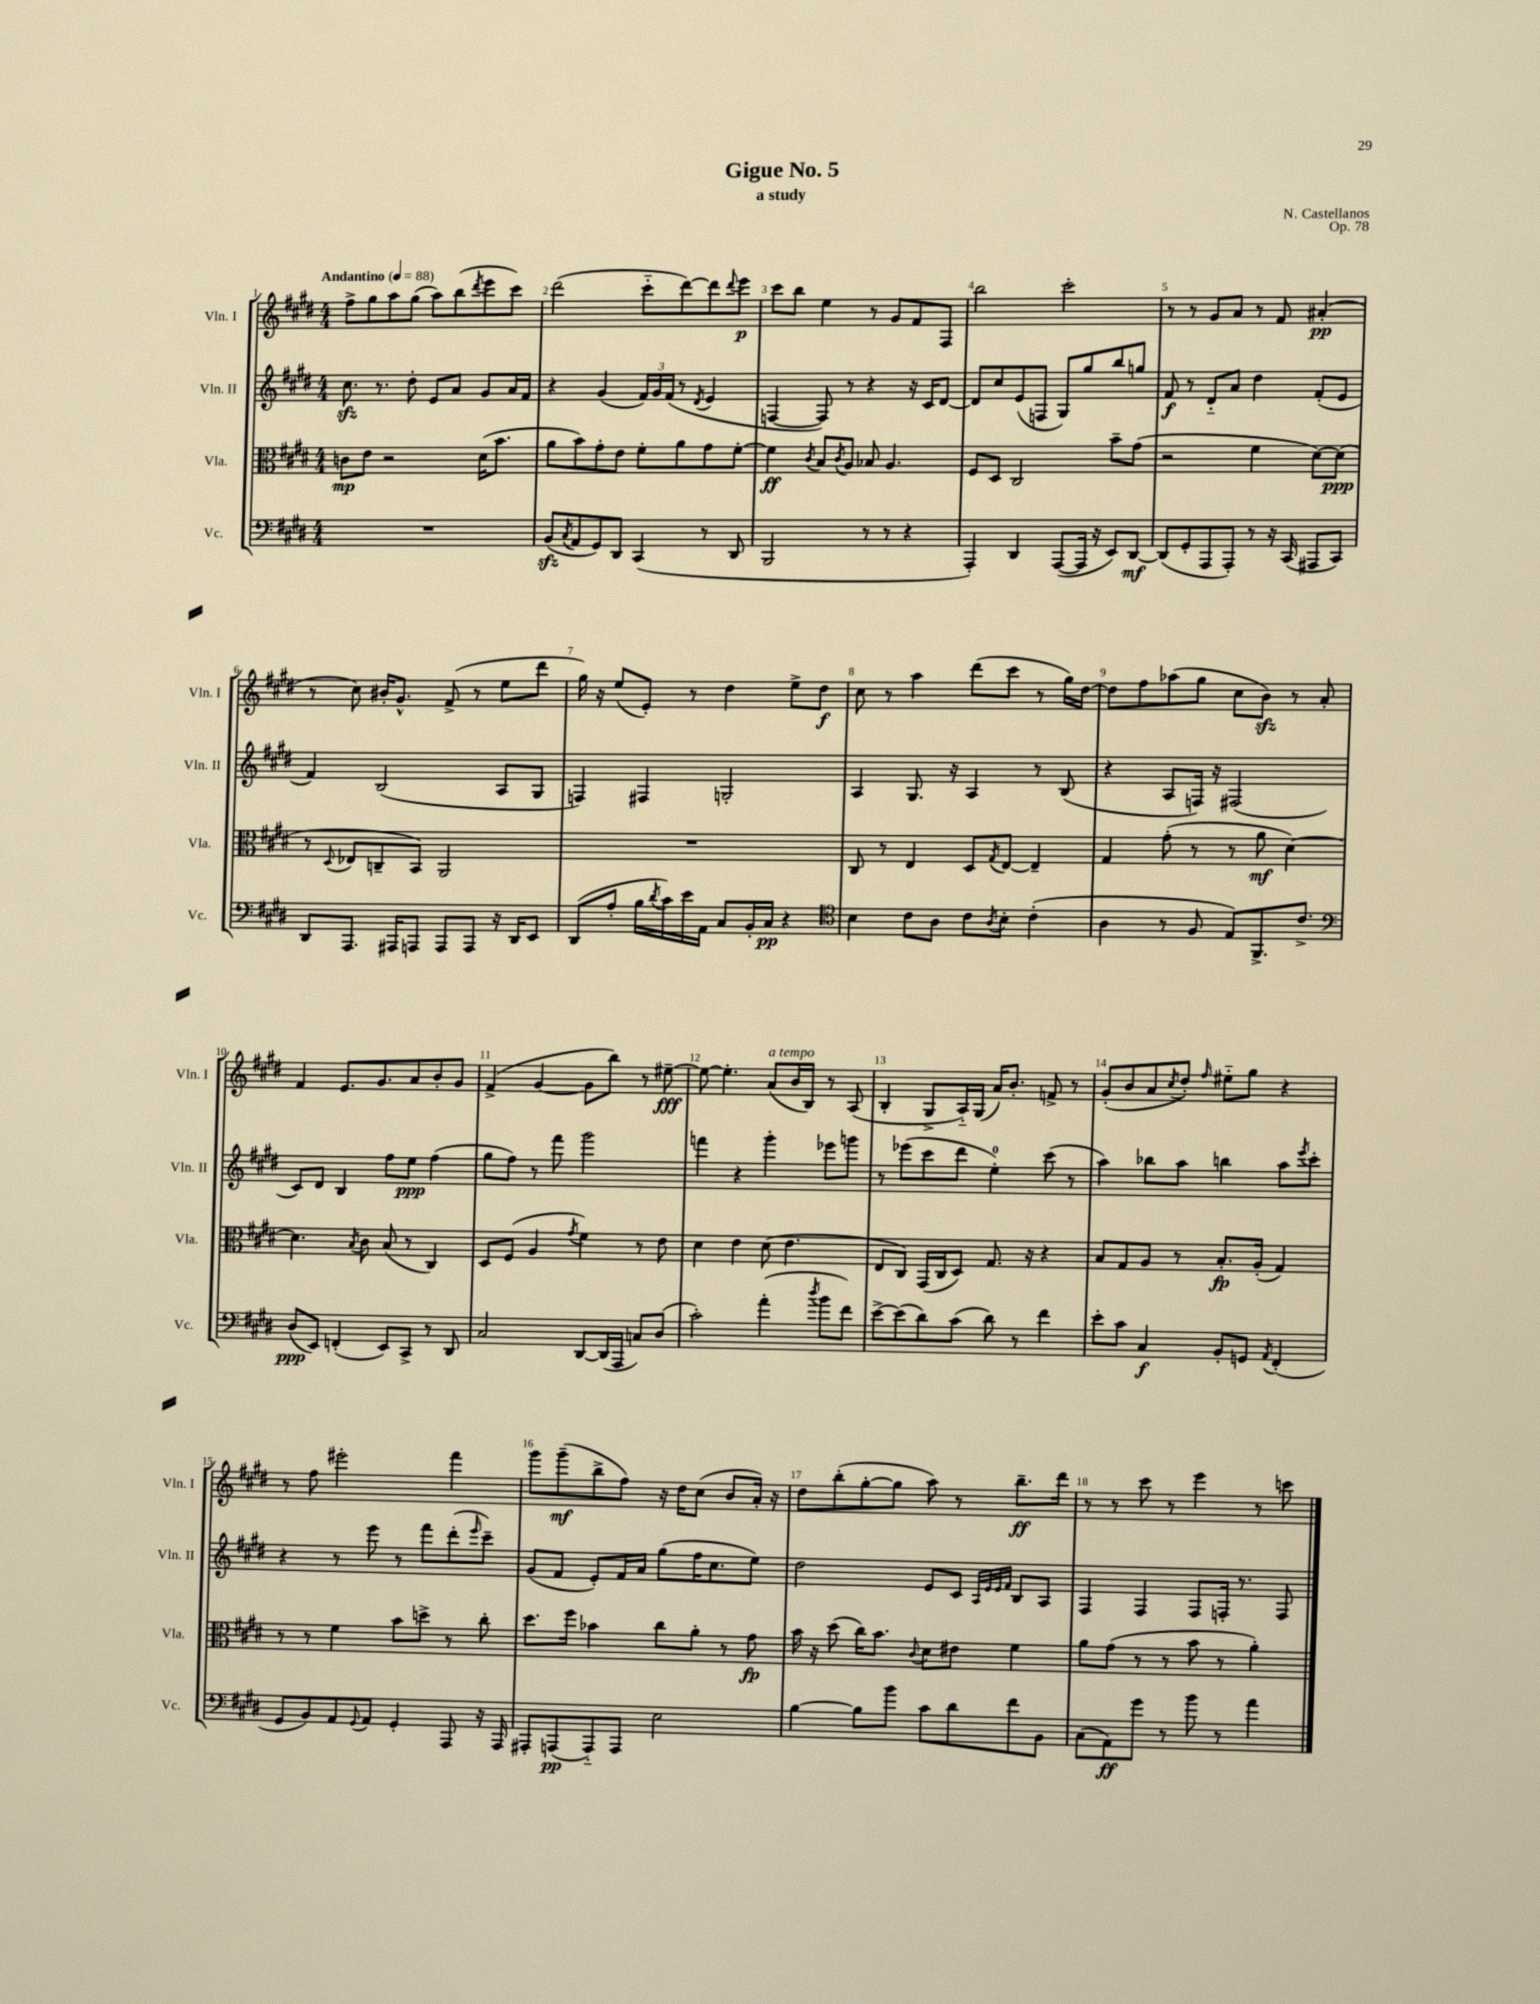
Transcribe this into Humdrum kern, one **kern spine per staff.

**kern	**kern	**kern	**kern
*staff4	*staff3	*staff2	*staff1
*clefF4	*clefC3	*clefG2	*clefG2
*k[f#c#g#d#]	*k[f#c#g#d#]	*k[f#c#g#d#]	*k[f#c#g#d#]
*M4/4	*M4/4	*M4/4	*M4/4
*MM88	*MM88	*MM88	*MM88
1r	8c	8.cc#	8ff#^
.	8e	.	8gg#
.	.	8.r	.
.	2r	.	8aa
.	.	8dd#'	(8gg#
.	.	8e	8aa)
.	.	8a	(8bb
.	.	.	8qddd#
.	(16d#	8g#	8eee
.	8.b	.	.
.	.	16a	8ccc#)
.	.	16f#	.
=	=	=	=
(8BB	8a	4r	(2ddd#
8qC#	.	.	.
8AA	8b)	.	.
8GG#)	8g#'	(4g#	.
8DD#	8e	.	.
(4CC#	8f#'	24f#)	8ccc#'~
.	.	24g#	.
.	.	(24f#	.
.	8a	8r	[8ddd#)
.	.	8qd#	.
8r	8g#	4e	8ddd#]
.	.	.	8qqddd#
8DD#	[8f#'	.	8eee
=	=	=	=
2BBB	4f#]	[4F	8ccc#
.	.	.	8bb
.	8qc#	.	.
.	8B	8F])	4ee
.	8qc#	.	.
.	8A	8r	.
8r	8B-	4r	8r
8r	4.A	.	8g#
4r	.	16r	8f#
.	.	16c#	.
.	.	[8d#	8F#
=	=	=	=
4AAA')	8F#	8d#]	2bb
.	8D#	8cc#	.
4DD#	2C#	(8e	.
.	.	8F	.
([8AAA	.	8G#)	2ccc#'
16AAA]	.	8gg#	.
16r	.	.	.
8EE)	8b~	8bb	.
[8DD#	(8g#	8gg	.
=	=	=	=
(8DD#]	2r	8f#	8r
8GG#'	.	8r	8r
8AAA	.	8d#'~	8g#
8AAA')	.	8a	8a
8r	4f#	4dd#	8r
16r	.	.	8f#
(16CC#	.	.	.
8AAA#	[8d#)	(8f#'	(4a#'
8CC#)	(8d#]	8e	.
=	=	=	=
8DD#	8r	4f#)	8r
.	8qqD#	.	.
8.AAA	8E-	.	8cc#)
.	8C~	(2B	16b#'
16AAA#	.	.	8.g#^^
8AAA	8BB)	.	.
8AAA	2AA	.	(8f#^
8AAA	.	.	8r
16r	.	8A	8ee
16DD#	.	.	.
8EE	.	8G#	8ddd#
=	=	=	=
(8DD#	1r	4F)	16gg#)
.	.	.	16r
8A'	.	.	(8ee
16B	.	4F#	8e')
8qd#	.	.	.
16c#)	.	.	.
16e	.	.	8r
16AA	.	.	.
8C#	.	2G'	4dd#
16BB'	.	.	.
16C#	.	.	.
4r	.	.	8ee^
.	.	.	8dd#
=	=	=	=
*clefC4	*	*	*
4B	8C#	4A	8cc#
.	8r	.	8r
8c#	4E	8.G#	4aa
8A	.	.	.
.	.	16r	.
8c#	8D#	4A	(8ddd#
8qA	8qG#	.	.
8B'	[8E	.	8ccc#
(4c#'	4E~]	8r	8r
.	.	(8B	16gg#)
.	.	.	[16dd#
=	=	=	=
4A	4G#	4r	8dd#]
.	.	.	8ff#
8r	(8g#'	8A	(8aa-
8F#	8r	16F)	8gg#
.	.	16r	.
8E)	8r	(2F#	8cc#
8.FF#^	8a	.	8b)
.	[4d#)	.	8r
8.c#^	.	.	.
.	.	.	8a'
=	=	=	=
*clefF4	*	*	*
(8D#	4.d#]	8c#)	4f#
8EE)	.	8d#	.
(4FF'	.	4B	8.e
.	8qB	.	.
.	8c#	.	.
.	.	.	8.g#
8EE)	(8B	8ff#	.
8CC#^	8r	8ee	8a
8r	4C#)	(4ff#	8b'
8DD#	.	.	8g#
=	=	=	=
2C#	8D#	8gg#	(4f#^
.	(8F#	8ff#)	.
.	4A	8r	[4g#
.	.	8fff#	.
.	8qg#	.	.
[8DD#	4f#)	2ggg#	8g#]
(16DD#]	.	.	8bb)
16AAA	.	.	.
8C)	8r	.	8r
(8D#	8e	.	[8ee#~
=	=	=	=
2c#')	4d#	4fff	8ee#_
.	.	.	4.ee#']
.	4e	4r	.
(4a'	(8d#	4ggg#'	(8a
.	4.e	.	16b
.	.	.	16B)
8qdd#	.	.	.
8b	.	8eee-	8r
8f#)	.	8ggg	(8A
=	=	=	=
[8e^	8E	8r	4B'
(8e]	8C#)	(8eee-	.
8d#)	(16GG#	8ccc#	8G#^
.	16C#	.	.
(8c#	8D#)	8ddd#	16A'~)
.	.	.	(16G#
8d#)	8.G#	4ee')	16a)
.	.	.	8.b'
8r	.	.	.
.	16r	.	.
4f#	4r	(8ccc#	8f^
.	.	8r	8r
=	=	=	=
8e'	8B	4aa)	(8g#'
8c#	8G#	.	8b
4C#	8A	8bb-	8a
.	.	.	8qcc#
.	8r	8aa	8dd#')
.	.	.	16qqff#
8BB'	8.B'	4bb	8ee#'~
8GG	.	.	8gg#
.	(16A'	.	.
8qAA	.	.	.
(4FF#'	4G#)	8aa	4r
.	.	8qeee	.
.	.	8ccc#'	.
=	=	=	=
8GG#	8r	4r	8r
8BB)	8r	.	8ff#
8AA	4f#	8r	2eee#'
8qqGG#	.	.	.
8AA	.	8eee	.
4GG#'	8b	8r	.
.	8dd^	8fff#	.
8AAA	8r	(8ddd#'	4fff#
.	.	16qqeee	.
16r	8cc#'	8ccc#~)	.
16AAA	.	.	.
=	=	=	=
8AAA#'	8.dd#	(8g#	8ggg#
(8AAA	.	8f#	(8ggg#~
.	16ff#	.	.
8AAA'~)	4b-	8e')	8bb^
8AAA	.	16f#	8ff#)
.	.	16a	.
2E	8cc#	(8gg#	16r
.	.	.	16dd#
.	8a'	16ff#	(8cc#
.	.	8.cc#	.
.	8r	.	8b
.	8g#	8ee)	16a')
.	.	.	16r
=	=	=	=
[4B	16b	2dd#	8dd#
.	16r	.	.
.	(8dd#	.	(8bb'
8B]	16cc#)	.	[8gg#'
.	8.b	.	.
8b	.	.	8gg#]
.	8qqc#	.	.
8c#	8d#	8e	8aa)
8d#	8e#	8c#	8r
.	.	32qqA	.
.	.	32qqe	.
.	.	32qqe	.
.	.	32qqf#	.
8f#	4f#	8B	8.bb~
8BB	.	8A	.
.	.	.	16ddd#
=	=	=	=
(8C#	8a	4F#	8r
8AA)	(8g#	.	8r
8g#	8r	4F#	8ccc#
8r	8r	.	8r
8b	8b	8F#	4eee
8r	8r	16F'	.
.	.	8.r	.
4a	4a')	.	8r
.	.	8F	8ccc
==	==	==	==
*-	*-	*-	*-
